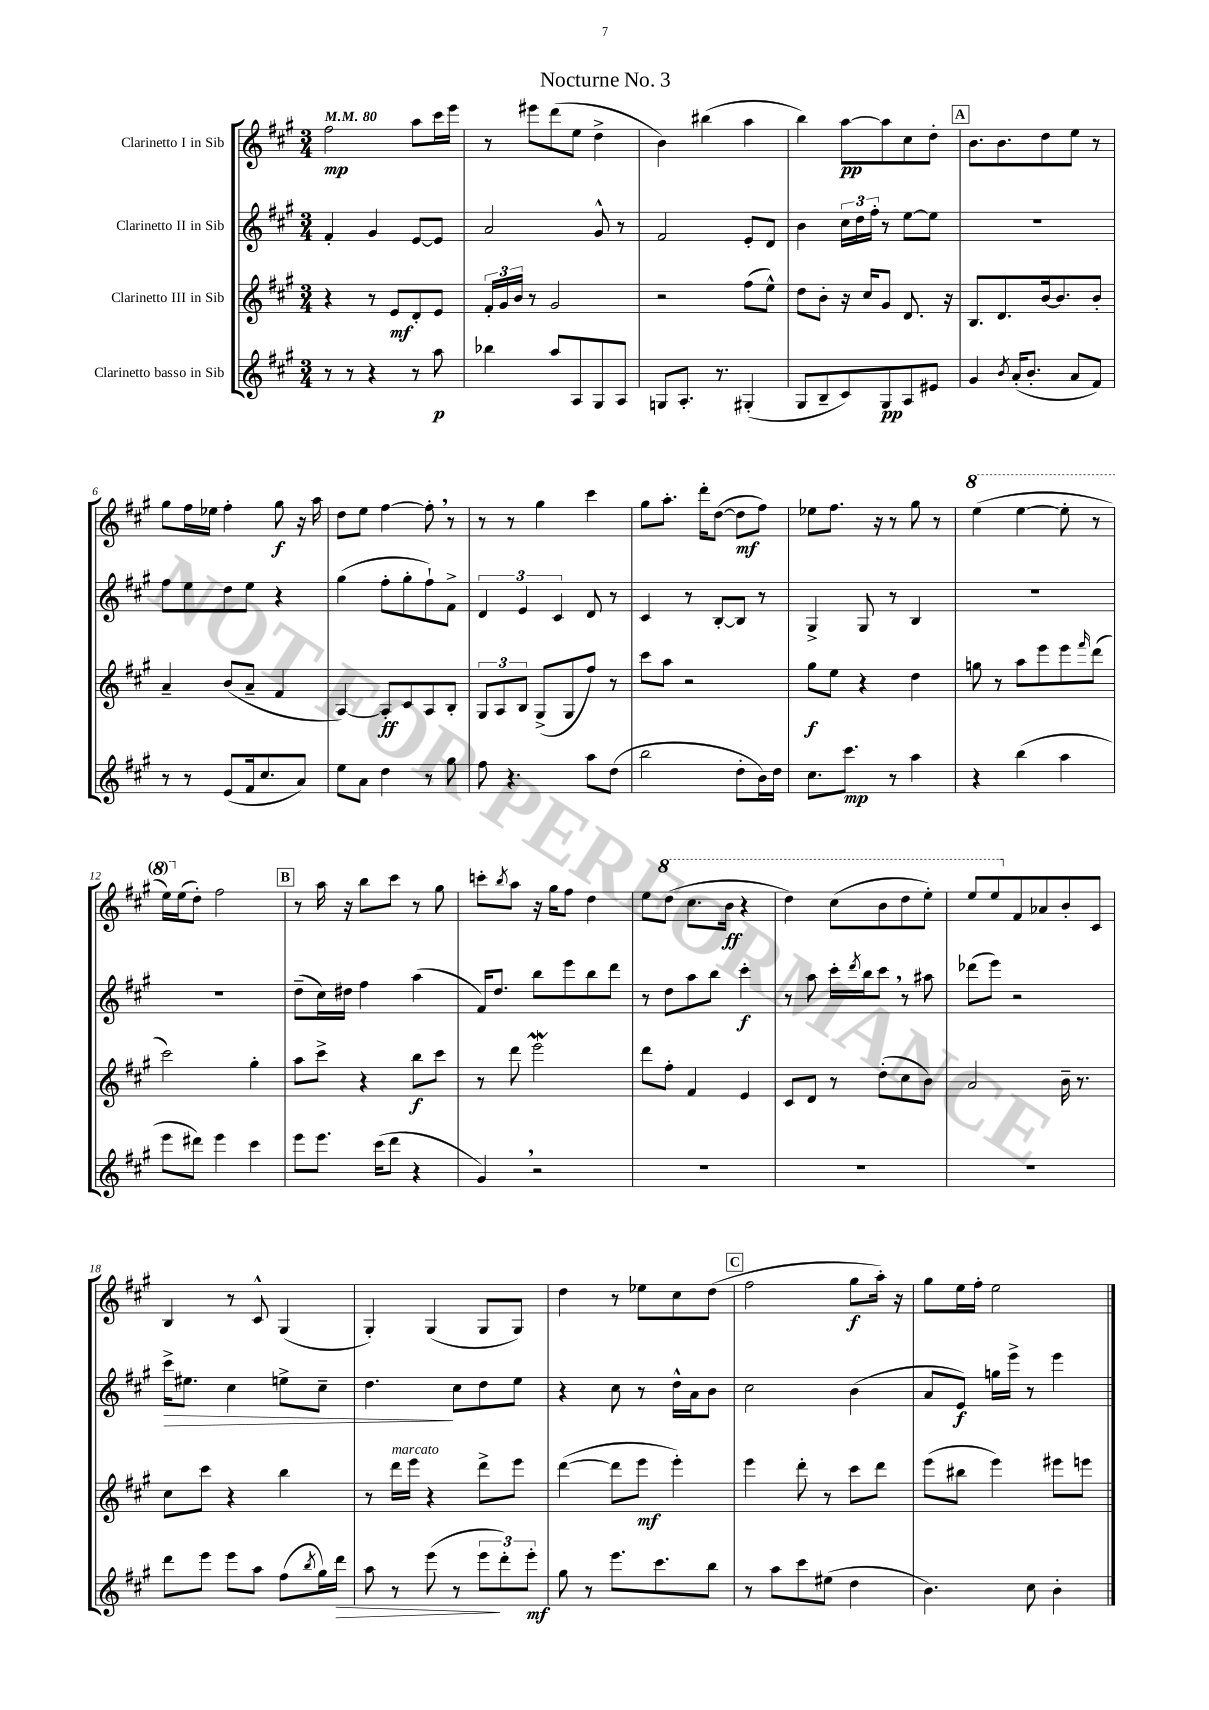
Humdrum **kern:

**kern	**kern	**kern	**kern
*staff4	*staff3	*staff2	*staff1
*clefG2	*clefG2	*clefG2	*clefG2
*k[f#c#g#]	*k[f#c#g#]	*k[f#c#g#]	*k[f#c#g#]
*M3/4	*M3/4	*M3/4	*M3/4
*MM80	*MM80	*MM80	*MM80
8r	4r	4f#'	2ff#
8r	.	.	.
4r	8r	4g#	.
.	8e	.	.
8r	8d'	[8e	8aa
8aa	8e	8e]	16ccc#
.	.	.	16eee
=	=	=	=
4bb-	24f#'	2a	8r
.	24g#	.	.
.	24b	.	.
.	8r	.	8eee#
8aa	2g#	.	(8ddd
8A	.	.	8ee
8G#	.	8g#^^	4dd^
8A	.	8r	.
=	=	=	=
8G	2r	2f#	4b)
8.A'	.	.	.
.	.	.	(4bb#
8.r	.	.	.
(4G#'	(8ff#	8e'	4aa
.	8ee^^)	8d	.
=	=	=	=
8G#	8dd	4b	4bb)
8B~	8b'	.	.
8c#)	16r	24cc#	[8aa
.	.	24dd	.
.	16cc#	.	.
.	.	24ff#'	.
8G#	8g#	8r	8aa]
8A	8.d	[8ee	8cc#
8e#	.	8ee]	8dd'
.	16r	.	.
=	=	=	=
4g#	8.B	2.r	8.b
.	8.d	.	8.b
8qb	.	.	.
(16a'	.	.	.
8.b'	.	.	.
.	[16b	.	8dd
.	8.b]	.	.
8a	.	.	8ee
8f#)	8b'	.	8r
=	=	=	=
8r	4a~	8ff#	8gg#
8r	.	8ee	16ff#
.	.	.	16ee-
(8e	(8b	8dd	4ff#'
16f#	8a~	8ee	.
8.cc#	.	.	.
.	4f#	4r	8gg#
8a)	.	.	16r
.	.	.	16aa
=	=	=	=
8ee	[4A)	(4gg#	8dd
8a	.	.	8ee
4dd	8A']	8ff#'	[4ff#
.	8c#	8gg#'	.
8r	8A	8ff#`)	8ff#']
8gg#	8B'	8f#^	8r
=	=	=	=
8ff#	12G#	6d	8r
.	12A	.	.
4.r	.	.	8r
.	12B	6e	.
.	(8G#^	.	4gg#
.	.	6c#	.
.	8G#	.	.
8aa	8ff#)	8d	4ccc#
(8dd	8r	8r	.
=	=	=	=
2bb	8ccc#	4c#	8gg#
.	8aa	.	8.aa'
.	2r	8r	.
.	.	.	16ddd'
.	.	[8B'	([8dd
8dd'	.	8B]	8dd]
16b)	.	8r	8ff#)
16dd	.	.	.
=	=	=	=
8.cc#	8gg#	4G#^	8ee-
.	8ee	.	8.ff#
8.ccc#	.	.	.
.	4r	8G#	.
.	.	.	16r
8r	.	8r	8r
4aa	4dd	4B	8gg#
.	.	.	8r
=	=	=	=
4r	8gg	2.r	(4eee
.	8r	.	.
(4bb	8aa	.	[4eee
.	8eee	.	.
4aa	8eee	.	8eee']
.	16qqfff#	.	.
.	(8ddd	.	8r
=	=	=	=
8eee	2ccc#)	2.r	16eee)
.	.	.	(16ee
8ddd#)	.	.	8dd')
4eee	.	.	2ff#
4ccc#	4gg#'	.	.
=	=	=	=
8eee	8aa	(8dd~	8r
8.eee	8ccc#^	16cc#)	16aa
.	.	16dd#	16r
.	4r	4ff#	8bb
(16ccc#	.	.	.
8ddd	.	.	8ccc#
4r	8bb	(4aa	8r
.	8ccc#	.	8gg#
=	=	=	=
4g#)	8r	16f#)	8ccc'
.	.	8.dd	.
.	.	.	8qbb
.	8ddd	.	8aa
2r	2eee	8bb	16r
.	.	.	16gg#
.	.	8eee	8ff#
.	.	8bb	4dd
.	.	8ddd	.
=	=	=	=
2.r	8ddd	8r	8ee
.	8ff#'	8dd	(8ddd
.	4f#	8aa	8.ccc#
.	.	8bb	.
.	.	.	16bb
.	4e	4ccc#'	4r
=	=	=	=
2.r	8c#	8r	4ddd)
.	8d	8aa	.
.	8r	16ccc#'	(8ccc#
.	.	8qddd	.
.	.	16bb	.
.	(8dd'	8ccc#	8bb
.	8cc#	8r	8ddd
.	8b)	8aa#	8eee')
=	=	=	=
2.r	2a	(8ddd-	8eee
.	.	8eee)	8eee
.	.	2r	8f#
.	.	.	8a-
.	16b~	.	8b'
.	8.r	.	.
.	.	.	8c#
=	=	=	=
8ddd	8cc#	16ccc#^	4B
.	.	8.ee#	.
8eee	8ccc#	.	.
8eee	4r	4cc#	8r
8aa	.	.	8c#^^
(8ff#	4bb	8ee^	(4G#
8qbb	.	.	.
16gg#)	.	8cc#~	.
16ddd	.	.	.
=	=	=	=
8aa	8r	4.dd	4G#')
8r	16ddd	.	.
.	16eee	.	.
(8eee	4r	.	(4G#
8r	.	8cc#	.
12eee	8ddd^	8dd	8G#
12ddd')	.	.	.
.	8eee	8ee	8G#)
12eee'	.	.	.
=	=	=	=
8gg#	([4ddd	4r	4dd
8r	.	.	.
8.eee	8ddd]	8cc#	8r
.	8eee	8r	8ee-
8.ccc#	.	.	.
.	4eee')	16dd^^	8cc#
.	.	16a	.
8bb	.	8b	(8dd
=	=	=	=
8r	4eee	2cc#	2ff#
8aa	.	.	.
8ccc#	8ddd'	.	.
(8ee#	8r	.	.
4dd	8ccc#	(4b	8gg#
.	8ddd	.	16aa')
.	.	.	16r
=	=	=	=
4.b)	(8eee	8a	8gg#
.	8bb#	8e)	16ee
.	.	.	16ff#'
.	4eee)	16gg	2ee
.	.	16eee^	.
8cc#	.	8r	.
4b'	8eee#	4eee	.
.	8eee	.	.
==	==	==	==
*-	*-	*-	*-
